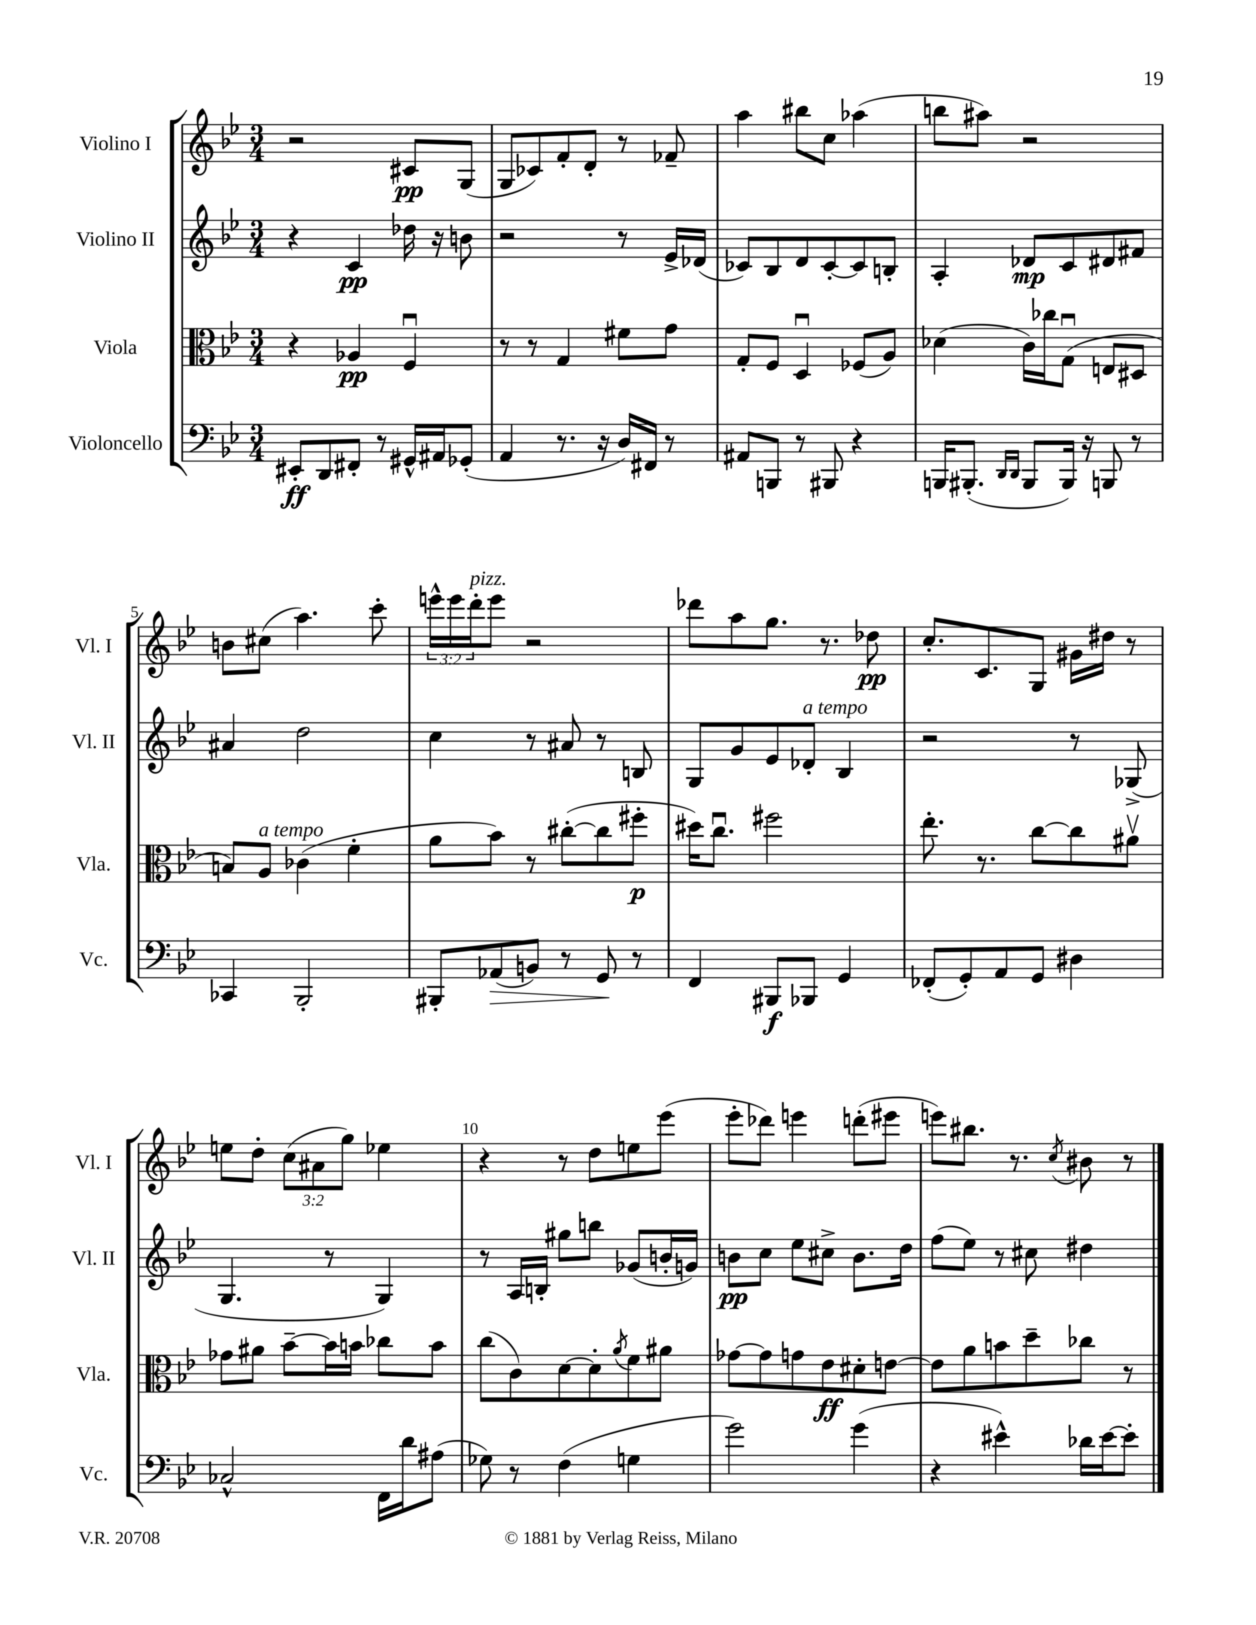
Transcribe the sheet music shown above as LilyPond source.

<<
\new StaffGroup <<
\new Staff = "s0" \with { instrumentName = "Violino I" shortInstrumentName = "Vl. I" } {
    \clef treble \key bes \major \numericTimeSignature \time 3/4 \override Staff.TupletNumber.text = #tuplet-number::calc-fraction-text
    r2 cis'8\pp g8( |
    g8 ces'8) f'8-. d'8-. r8 fes'8-- |
    a''4 bis''8 c''8 aes''4( |
    b''8 ais''8) r2 |
    b'8 cis''8( a''4.) c'''8-. |
    \tuplet 3/2 { e'''16-^ e'''16 d'''16-.^\markup { \italic "pizz." } } e'''8 r2 |
    des'''8 a''8 g''8. r8. des''8\pp |
    c''8.-. c'8. g8 gis'16 dis''16 r8 |
    e''8 d''8-. \tuplet 3/2 { c''8( ais'8 g''8) } ees''4 |
    r4 r8 d''8 e''8 ees'''8( |
    ees'''8-. des'''8) e'''4 d'''8-.( eis'''8 |
    e'''8) bis''8. r8. \acciaccatura { c''8 } bis'8 r8 \bar "|." |
}
\new Staff = "s1" \with { instrumentName = "Violino II" shortInstrumentName = "Vl. II" } {
    \clef treble \key bes \major \numericTimeSignature \time 3/4
    r4 c'4\pp des''16 r16 b'8 |
    r2 r8 ees'16-> des'16( |
    ces'8) bes8 d'8 ces'8~-. ces'8 b8-. |
    a4-. des'8\mp c'8 dis'8 fis'8 |
    ais'4 d''2 |
    c''4 r8 ais'8 r8 b8 |
    g8 g'8 ees'8 des'8-.^\markup { \italic "a tempo" } bes4 |
    r2 r8 ges8->( |
    g4. r8 g4) |
    r8 a16 b16-. gis''8 b''8 ges'8( b'16-. g'16) |
    b'8\pp c''8 ees''8 cis''8-> b'8. d''16 |
    f''8( ees''8) r8 cis''8 dis''4 \bar "|." |
}
\new Staff = "s2" \with { instrumentName = "Viola" shortInstrumentName = "Vla." } {
    \clef alto \key bes \major \numericTimeSignature \time 3/4
    r4 aes4\pp f4\downbow |
    r8 r8 g4 fis'8 g'8 |
    g8-. f8 d4\downbow fes8( a8) |
    des'4( c'16) ces''16 g8\downbow( e8 dis8 |
    b8) a8^\markup { \italic "a tempo" } ces'4( f'4-. |
    a'8 bes'8) r8 cis''8~-.( cis''8 fis''8-.\p |
    dis''16) c''8.\downbow fis''2 |
    ees''8.-. r8. c''8~ c''8 ais'8\upbow |
    ges'8 ais'8 bes'8~-- bes'16 b'16 ces''8 b'8 |
    c''8( c'8) d'8~ d'8-. \acciaccatura { a'8 } f'8 ais'8 |
    ges'8~ ges'8 g'8 ees'8\ff dis'8-. e'8~ |
    e'8 a'8 b'8 d''8-- ces''8 r8 \bar "|." |
}
\new Staff = "s3" \with { instrumentName = "Violoncello" shortInstrumentName = "Vc." } {
    \clef bass \key bes \major \numericTimeSignature \time 3/4
    eis,8-.\ff d,8 fis,8-. r8 gis,16-^ ais,16 ges,8-.( |
    a,4 r8. r16 d16) fis,16 r8 |
    ais,8 b,,8 r8 bis,,8 r4 |
    b,,16 bis,,8.-.( \grace { d,16 d,16 } bis,,8 bis,,16) r16 b,,8 r8 |
    ces,4 bes,,2-. |
    bis,,8-. aes,8\>( b,8) r8 g,8\! r8 |
    f,4 bis,,8\f bes,,8 g,4 |
    fes,8-.( g,8-.) a,8 g,8 dis4 |
    ces2-^ f,16 d'16 ais8( |
    ges8) r8 f4( g4 |
    g'2) g'4( |
    r4 eis'4-^) des'16 eis'16~ eis'8-. \bar "|." |
}
>>
>>
\layout { \context { \Score \override BarNumber.break-visibility = ##(#f #t #t) barNumberVisibility = #(every-nth-bar-number-visible 5) } }
